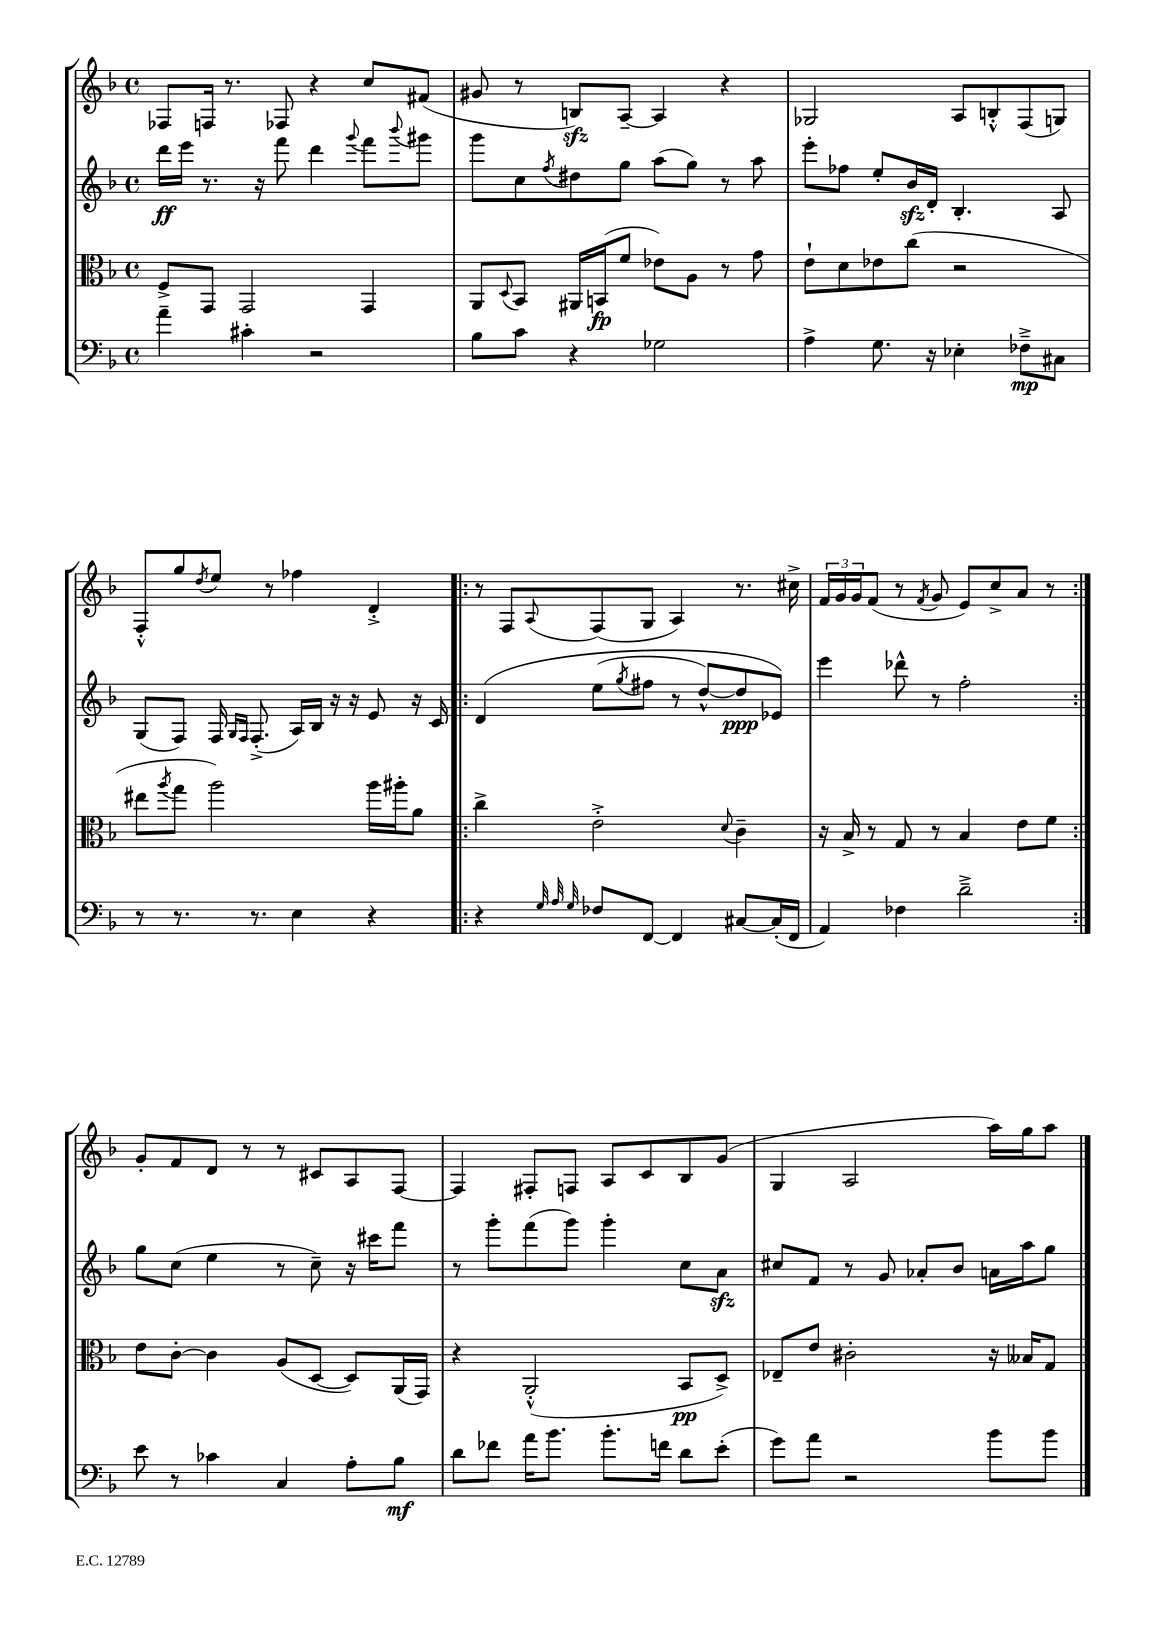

**kern	**kern	**kern	**kern
*staff4	*staff3	*staff2	*staff1
*clefF4	*clefC3	*clefG2	*clefG2
*k[b-]	*k[b-]	*k[b-]	*k[b-]
*M4/4	*M4/4	*M4/4	*M4/4
*met(c)	*met(c)	*met(c)	*met(c)
4a~\	8F^/L	16ddd\LL	8F-/L
.	.	16eee\JJ	.
.	8GG/J	8.r	16F/Jk
.	.	.	8.r
4c#'\	2GG/	.	.
.	.	16r	.
.	.	8fff\	8F-/
2r	.	4ddd\	4r
.	.	8qqggg/	.
.	4GG/	8fff\L	8cc/L
.	.	8qqbbb-/	.
.	.	8ggg#\J	(8f#/J
=	=	=	=
8B-\L	8AA/L	8ggg\L	8g#/
.	8qqD/	.	.
8c\J	8BB-/J	8cc\	8r
.	.	8qff/	.
4r	16AA#/LL	8dd#\	8B/L)
.	(16BB/J	.	.
.	8f/J	8gg\J	[8A~/J
2G-\	8e-\L)	(8aa\L	4A/]
.	8A\J	8gg\J)	.
.	8r	8r	4r
.	8g\	8aa\	.
=	=	=	=
4A^\	8e`\L	8eee'\L	2G-/
.	8d\	8ff-\J	.
8.G\	8e-\	8ee'/L	.
.	(8cc\J	16b-/L	.
16r	.	16d'/JJ	.
4E-'\	2r	4.B-'/	8A/L
.	.	.	8B'^^/
8F-~^\L	.	.	(8F/
8C#\J	.	8A/	8G/J)
=	=	=	=
8r	8ee#\L	(8G/L	8F'^^/L
.	8qaa/	.	.
8.r	8gg\J	8F/J)	8gg/
.	.	.	8qdd/
.	2aa\)	16F/	8ee/J
.	.	16qqG/LL	.
.	.	16qqF/JJ	.
8.r	.	(8.F'^/	.
.	.	.	8r
4E\	.	16A/LL)	4ff-\
.	.	16B-/JJ	.
.	.	16r	.
.	.	16r	.
4r	16aa\LL	8e/	4d'^/
.	16aa#'\J	.	.
.	8a\J	16r	.
.	.	16c/	.
=!|:	=!|:	=!|:	=!|:
4r	4cc^\	&(4d/	8r
.	.	.	8F/L
32qqG/	.	.	.
32qqA/	.	.	.
32qqG/	.	.	8qqA/
8F-/L	2e'^\	(8ee\L	(8F/
.	.	8qgg/	.
[8FF/J	.	8ff#\J	8G/J
4FF/]	.	8r	4A/)
.	.	[8dd^^/L)	.
.	8qqd/	.	.
[8C#/L	4c~\	8dd/]	8.r
(16C#'/]L	.	8e-/J&)	.
16FF/JJ	.	.	16cc#^\
=	=	=	=
4AA/)	16r	4eee\	24f/LL
.	.	.	24g/
.	16B-^/	.	.
.	.	.	24g/J
.	8r	.	(8f/J
4F-\	8G/	8ddd-^^\	8r
.	.	.	8qf/
.	8r	8r	8g/
2d~^\	4B-/	2ff'\	8e/L)
.	.	.	8cc^/
.	8e\L	.	8a/J
.	8f\J	.	8r
=:|!	=:|!	=:|!	=:|!
8e\	8e\L	8gg\L	8g'/L
8r	[8c'\J	(8cc\J	8f/
4c-\	4c\]	4ee\	8d/J
.	.	.	8r
4C/	(8A/L	8r	8r
.	[8D/J	8cc~\)	8c#/L
8A'\L	8D/]L)	16r	8A/
.	.	16ccc#\LK	.
8B-\J	(16AA/L	8fff\J	[8F/J
.	16GG/JJ)	.	.
=	=	=	=
8d\L	4r	8r	4F/]
8f-\J	.	8ggg'\L	.
16a\LK	(2AA'^^/	(8fff\	8F#'/L
8.b-\J	.	.	.
.	.	8ggg\J)	8F/J
8.b-'\L	.	4ggg'\	8A/L
.	.	.	8c/
16f\Jk	.	.	.
8d\L	8BB-/L	8cc\L	8B-/
(8e'\J	8D^/J)	8a\J	(8g/J
=	=	=	=
8g\L)	8E-~/L	8cc#/L	4G/
8a\J	8e/J	8f/J	.
2r	2c#'\	8r	2A/
.	.	8g/	.
.	.	8a-'/L	.
.	.	8b-/J	.
8b-\L	16r	16a\LL	16aa\LL)
.	16B--/LK	16aa\J	16gg\J
8b-\J	8G/J	8gg\J	8aa\J
==	==	==	==
*-	*-	*-	*-
